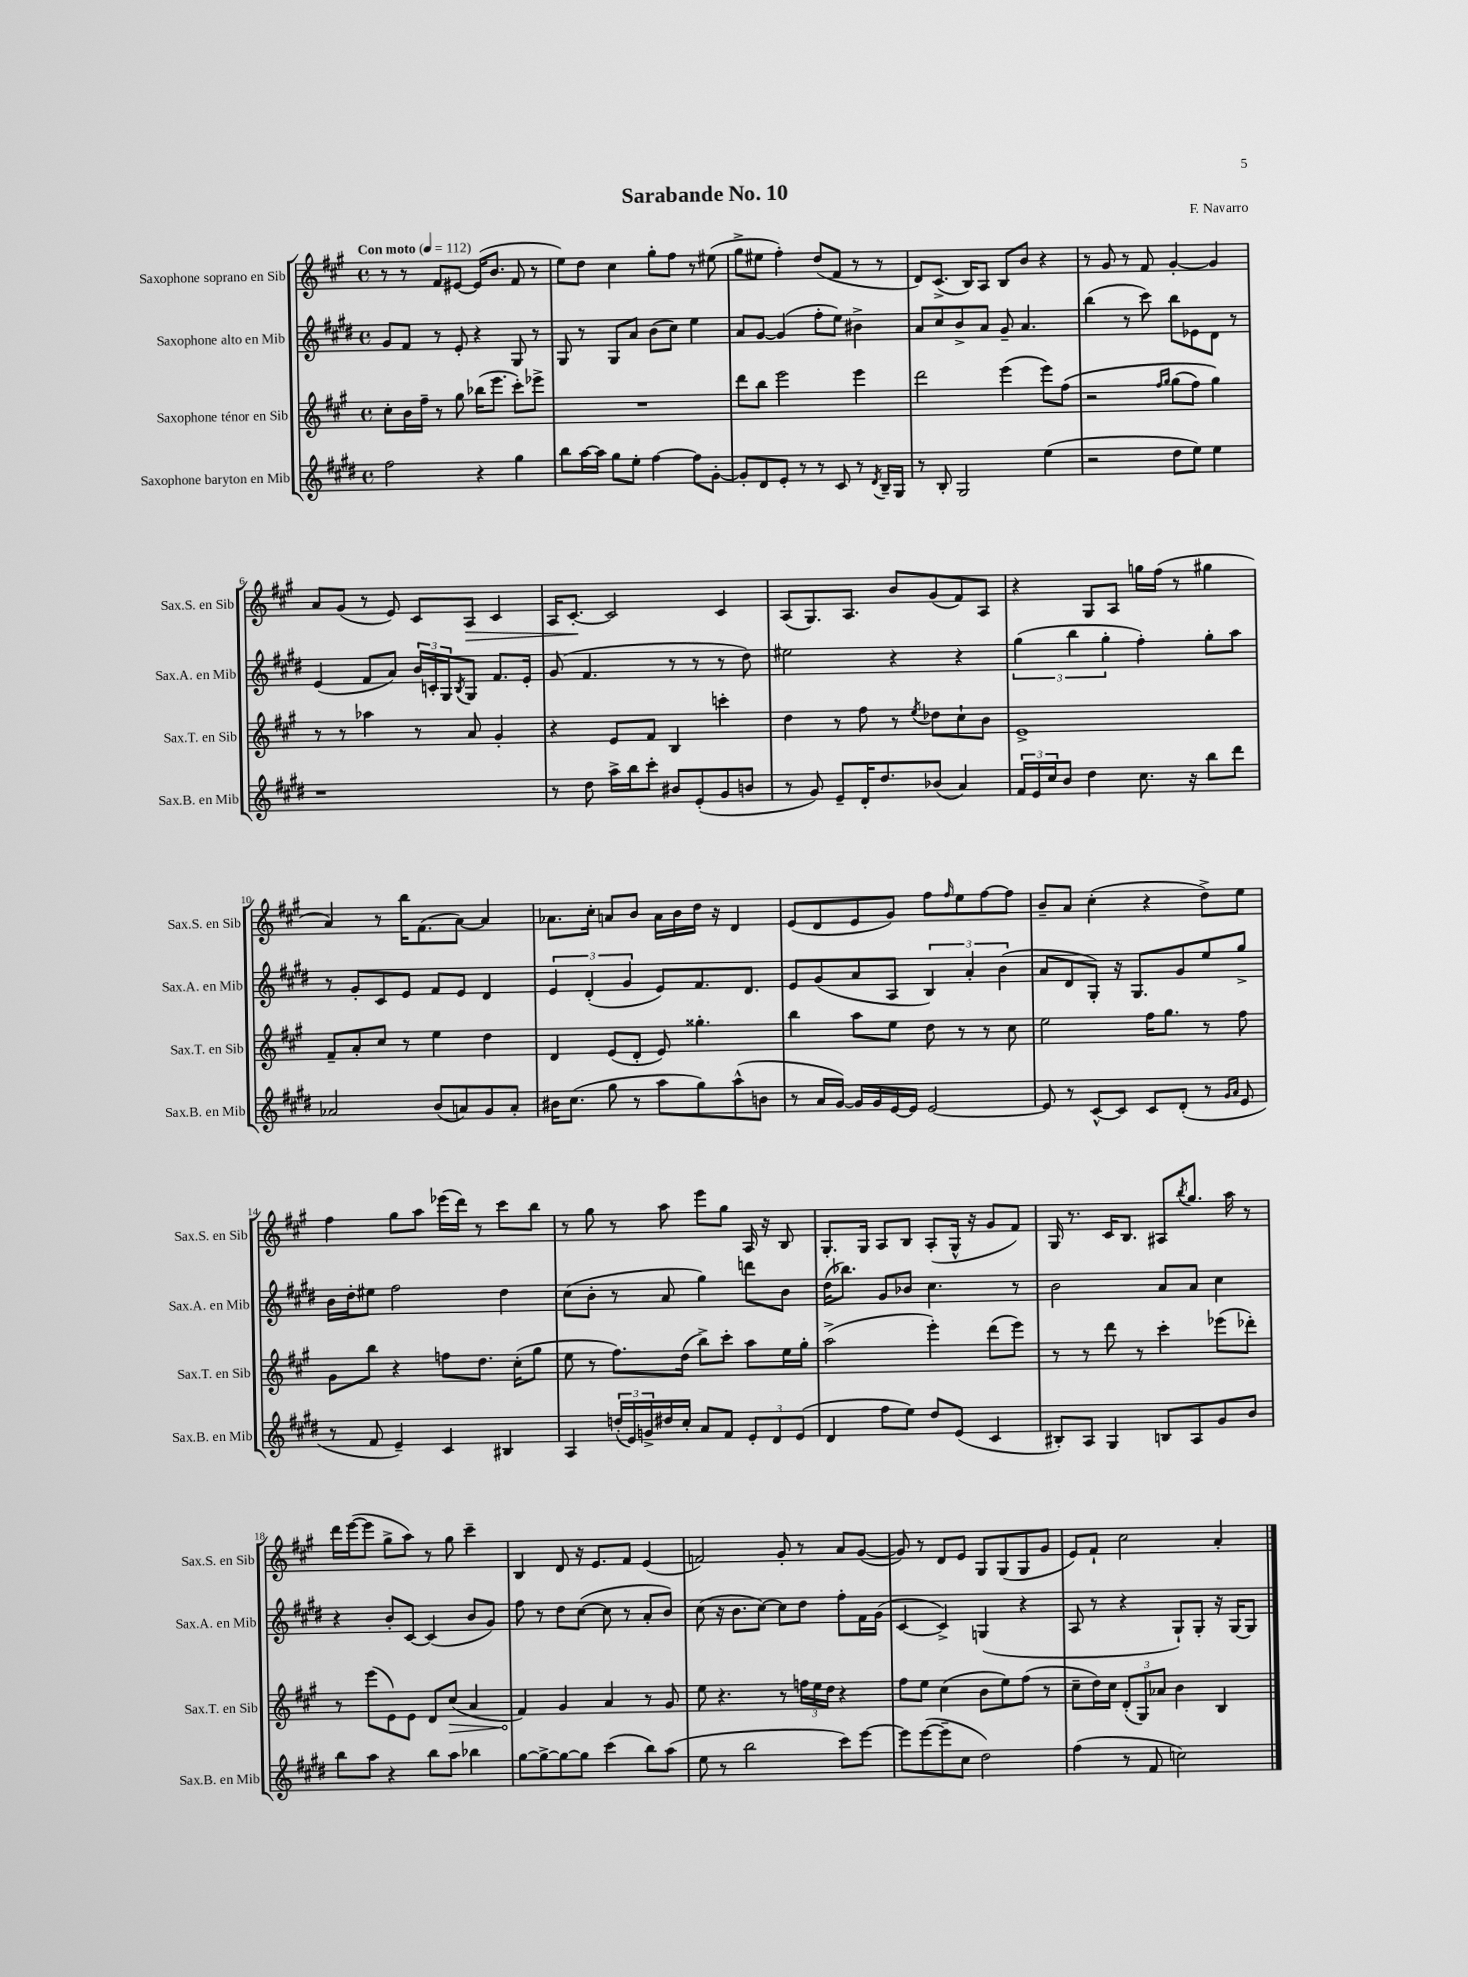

**kern	**kern	**dynam	**kern	**kern	**dynam
*part4	*part3	*part3	*part2	*part1	*part1
*staff4	*staff3	*staff3	*staff2	*staff1	*staff1
*I"Saxophone baryton en Mib	*I"Saxophone ténor en Sib	*	*I"Saxophone alto en Mib	*I"Saxophone soprano en Sib	*
*I'Sax.B. en Mib	*I'Sax.T. en Sib	*	*I'Sax.A. en Mib	*I'Sax.S. en Sib	*
*clefG2	*clefG2	*	*clefG2	*clefG2	*
*k[f#c#g#d#]	*k[f#c#g#]	*	*k[f#c#g#d#]	*k[f#c#g#]	*
*M4/4	*M4/4	*	*M4/4	*M4/4	*
*met(c)	*met(c)	*	*met(c)	*met(c)	*
*MM112	*MM112	*	*MM112	*MM112	*
=1	=1	=1	=1	=1	=1
!	!	!	!	!LO:TX:a:B:t=Con moto	!
2ff#\	8cc#'\L	.	8g#/L	8r	.
.	16b\L	.	8f#/J	8r	.
.	16ff#~\JJ	.	.	.	.
.	8r	.	8r	8f#/L	.
.	8gg#\	.	8e'/	[8e#X/J	.
4r	(16bb-X\KL	.	4r	(16e#/KL]	.
.	8.eee\J	.	.	8.b/J	.
4gg#\	8ccc#'\L)	.	8G#/	8f#/	.
.	8eee-X^\J	.	8r	8r	.
=2	=2	=2	=2	=2	=2
8bb\L	1r	.	8G#/	8ee\L)	.
[16aa\L	.	.	8r	8dd\J	.
16aa\JJ]	.	.	.	.	.
8gg#\L	.	.	8G#/L	4cc#\	.
8ee'\J	.	.	8a/J	.	.
[4ff#\	.	.	(8b\L	8gg#'\L	.
.	.	.	8cc#\J)	8ff#\J	.
8ff#\L]	.	.	4ee\	8r	.
[8g#'\J	.	.	.	(8ee#X\	.
=3	=3	=3	=3	=3	=3
8g#'/L]	8ddd\L	.	8a/L	8gg#^\L	.
8d#/	8bb\J	.	[8g#/J	8ee#X\J	.
8e'/J	2eee\	.	(4g#/]	4ff#'\)	.
8r	.	.	.	.	.
8r	.	.	8ff#'\L	(8dd/L	.
8c#/	.	.	8ee\J)	8f#/J	.
8r	4eee\	.	4b#X^\	8r	.
8qd#/	.	.	.	.	.
16B~/LL	.	.	.	8r	.
16G#/JJ	.	.	.	.	.
=4	=4	=4	=4	=4	=4
8r	2ddd\	.	8a/L	8d/L)	.
8B'/	.	.	8cc#/	(8.c#^/J	.
2G#/	.	.	8b^/	.	.
.	.	.	.	16B/KL)	.
.	.	.	8a/J	8A/J	.
.	(4eee\	.	8g#~/	8B/L	.
.	.	.	4.a/	8b/J	.
(4ee\	8eee\L)	.	.	4r	.
.	(8ff#\J	.	.	.	.
=5	=5	=5	=5	=5	=5
2r	2r	.	(4bb\	8r	.
.	.	.	.	8g#/	.
.	.	.	8r	8r	.
.	.	.	8ccc#\)	8f#/	.
.	16qqff#/LL	.	.	.	.
.	16qqgg#/JJ	.	.	.	.
8dd#\L	(8gg#\L	.	8bb\L	[4g#'/	.
8ee\J)	8ff#\J)	.	8e-X\	.	.
4ee\	4gg#\)	.	8d#\J	4g#/]	.
.	.	.	8r	.	.
!!LO:LB:g=z
=6	=6	=6	=6	=6	=6
1r	8r	.	(4e/	8a/L	.
.	8r	.	.	(8g#/J	.
.	4aa-X\	.	8f#/L	8r	.
.	.	.	8a/J)	8e/)	.
.	8r	.	24b/LL	8c#/L	.
.	.	.	24cn'/	.	.
.	.	.	24G#/J	.	.
.	.	.	8qB/	.	.
!	!	!	!	!	!LO:HP:b
.	8a/	.	8G#/J	8A/J	>
.	4g#'/	.	8.f#/L	4c#/	.
.	.	.	16e'/Jk	.	.
=7	=7	=7	=7	=7	=7
8r	4r	.	(8g#/	16A/KL	.
.	.	.	.	[8.c#'/J	.
8dd#\	.	.	4.f#/	.	.
16aa^\LL	8e/L	.	.	2c#/]	]
16bb\J	.	.	.	.	.
8ccc#'\J	8f#/J	.	.	.	.
8b#X/L	4B/	.	8r	.	.
(8e'/	.	.	8r	.	.
8g#/	4cccn'\	.	8r	4c#/	.
8bn/J	.	.	8dd#\)	.	.
=8	=8	=8	=8	=8	=8
8r	4dd\	.	2ee#X\	(8A/L	.
8g#/)	.	.	.	8.G#/)	.
8e~/L	8r	.	.	.	.
.	.	.	.	8.A/J	.
16d#'/K	8ff#\	.	.	.	.
8.dd#/	.	.	.	.	.
.	8r	.	4r	8b/L	.
.	8qee/	.	.	.	.
(8b-X/J	8dd-X\L	.	.	(8g#/	.
4a/)	8cc#`\	.	4r	8f#/)	.
.	8b\J	.	.	8A/J	.
=9	=9	=9	=9	=9	=9
24f#/LL	1e^	.	(6gg#\	4r	.
24e/	.	.	.	.	.
24cc#/J	.	.	.	.	.
8b/J	.	.	.	.	.
.	.	.	6bb\	.	.
4dd#\	.	.	.	8G#/L	.
.	.	.	6gg#'\	.	.
.	.	.	.	8A/J	.
8.cc#\	.	.	4ff#'\)	16ggn\LL	.
.	.	.	.	(16ff#\JJ	.
.	.	.	.	8r	.
16r	.	.	.	.	.
8bb\L	.	.	8gg#'\L	4gg#X\	.
8ddd#\J	.	.	8aa\J	.	.
!!LO:LB:g=z
=10	=10	=10	=10	=10	=10
2a-X/	8f#~/L	.	8r	4a/)	.
.	8a'/	.	8g#'/L	.	.
.	8cc#/J	.	8c#/	8r	.
.	8r	.	8e/J	16bb\KL	.
.	.	.	.	(8.f#\	.
(8b/L	4ee\	.	8f#/L	.	.
8an/)	.	.	8e/J	[8a\J)	.
8g#/	4dd\	.	4d#/	4a/]	.
8a'/J	.	.	.	.	.
=11	=11	=11	=11	=11	=11
16b#X\KL	4d/	.	6e/	8.a-X\L	.
(8.cc#\J	.	.	.	.	.
.	.	.	(6d#'/	.	.
.	.	.	.	16cc#'\Jk	.
8gg#\	(8e/L	.	.	8an/L	.
.	.	.	6g#/	.	.
8r	8d'/J	.	.	8b/J	.
8aa\L	8e/)	.	8e/L)	16a\LL	.
.	.	.	.	16b\	.
8gg#\)	4.gg##X'\	.	8.f#/	16dd\JJ	.
.	.	.	.	16r	.
(8aa^^\	.	.	.	4d/	.
.	.	.	8.d#/J	.	.
8bn\J	.	.	.	.	.
=12	=12	=12	=12	=12	=12
8r	4bb\	.	8e/L	(8e/L	.
16a/LL	.	.	(8g#/	8d/	.
[16g#/JJ)	.	.	.	.	.
16g#/LL]	8aa\L	.	8a/	8e/	.
16g#/	.	.	.	.	.
[16e/	8ee\J	.	8A/J	8g#/J)	.
16e/JJ]	.	.	.	.	.
[2e/	8dd\	.	6B/)	8ff#\L	.
.	.	.	.	16qqff#/	.
.	8r	.	.	8ee\	.
.	.	.	6a'/	.	.
.	8r	.	.	[8ff#\	.
.	.	.	(6b\	.	.
.	8cc#\	.	.	8ff#\J]	.
=13	=13	=13	=13	=13	=13
8e/]	2ee\	.	8a/L	8b~/L	.
8r	.	.	8d#/	8a/J	.
[8c#^^/L	.	.	8G#'/J)	(4cc#'\	.
8c#/J]	.	.	16r	.	.
.	.	.	8.G#/L	.	.
8c#/L	16ff#\KL	.	.	4r	.
.	8.gg#\J	.	.	.	.
(8d#'/J	.	.	8g#/	.	.
8r	8r	.	8ee/	8dd^\L)	.
16qqg#/LL	.	.	.	.	.
16qqa/JJ	.	.	.	.	.
8e/	8ff#\	.	8gg#^/J	8ee\J	.
!!LO:LB:g=z
=14	=14	=14	=14	=14	=14
8r	8g#\L	.	16b\LL	4ff#\	.
.	.	.	16dd#'\J	.	.
8f#/	8bb\J	.	8ee#X\J	.	.
4e~/)	4r	.	2ff#\	8gg#\L	.
.	.	.	.	8aa\J	.
4c#/	8ffn\L	.	.	(16eee-X\LL	.
.	.	.	.	16ddd\JJ)	.
.	8.dd\J	.	.	8r	.
4B#X/	.	.	4dd#\	8ccc#\L	.
.	(16cc#'\KL	.	.	.	.
.	8gg#\J	.	.	8bb\J	.
=15	=15	=15	=15	=15	=15
4A/	8ee\	.	(8cc#\L	8r	.
.	8r	.	8b'\J	8gg#\	.
(24ddn'/LL	8.ff#\L)	.	8r	8r	.
24e/)	.	.	.	.	.
24gn^/	.	.	.	.	.
16dd#X/	.	.	8a/	8aa\	.
16cc#'/JJ	(16dd\Jk	.	.	.	.
8a/L	8bb^\L)	.	4gg#\)	8eee\L	.
8f#/J	8ccc#'\J	.	.	8gg#\J	.
12e'/L	8aa\L	.	8dddn\L	16A/	.
.	.	.	.	16r	.
12d#/	.	.	.	.	.
.	16ee\L	.	8b\J	8B/	.
(12e/J	.	.	.	.	.
.	16gg#'\JJ	.	.	.	.
=16	=16	=16	=16	=16	=16
4d#/	(2aa^\	.	(16dd#\KL	8.G#'/L	.
.	.	.	8.bb-X\J)	.	.
.	.	.	.	16G#/Jk	.
8ff#\L	.	.	8g#/L	8A/L	.
8ee\J)	.	.	8b-X/J	8B/J	.
8dd#/L	4eee'\)	.	4.cc#\	(8A'/L	.
(8e/J	.	.	.	16G#^^/Jk	.
.	.	.	.	16r	.
4c#/	(8ddd\L	.	.	8g#/L	.
.	8eee\J)	.	8r	8f#/J)	.
=17	=17	=17	=17	=17	=17
8B#X'/L)	8r	.	2b\	16G#/	.
.	.	.	.	8.r	.
8A/J	8r	.	.	.	.
4G#/	8ddd\	.	.	16c#/KL	.
.	.	.	.	8.B/J	.
.	8r	.	.	.	.
8Bn/L	4ccc#'\	.	8a/L	8A#X/L	.
.	.	.	.	8qbb/	.
8A/	.	.	8a/J	8.gg#/J	.
8g#/	(8eee-X\L	.	4cc#\	.	.
.	.	.	.	16aa\	.
8b/J	8ddd-X'\J)	.	.	8r	.
!!LO:LB:g=z
=18	=18	=18	=18	=18	=18
8bb\L	8r	.	4r	16ddd\LL	.
.	.	.	.	([16eee\J	.
8aa\J	(8eee\L	.	.	8eee\J]	.
4r	8e\)	.	8b'/L	8gg#^\L	.
.	8e\J	.	[8c#/J	8aa\J)	.
8bb\L	8d/L	.	(4c#/]	8r	.
!	!	!LO:HP:b	!	!	!
8aa\J	(8cc#/J	>	.	8gg#\	.
4bb-X\	4a/	.	8b/L	4ccc#~\	.
.	.	.	8g#/J)	.	.
=19	=19	=19	=19	=19	=19
[8gg#\L	4f#/)	.	8ff#\	4B/	.
8gg#^\_	.	.	8r	.	.
8gg#\_	4g#/	]	8dd#\L	8d/	.
8gg#\J]	.	.	([8cc#\J	16r	.
.	.	.	.	8.e/L	.
(4ccc#\	4a/	.	8cc#\]	.	.
.	.	.	8r	8f#/J	.
8bb\L)	8r	.	8a'/L	(4e/	.
(8aa\J	8g#/	.	8b/J)	.	.
=20	=20	=20	=20	=20	=20
8ee\	8ee\	.	(8cc#\	2fn/)	.
8r	4.r	.	16r	.	.
.	.	.	8.b\L	.	.
2bb\	.	.	.	.	.
.	.	.	[8cc#\J)	.	.
.	8r	.	8cc#\L]	8g#'/	.
.	24ffn\LL	.	8dd#\J	8r	.
.	24ee\	.	.	.	.
.	24dd\JJ	.	.	.	.
8ccc#\L)	4r	.	8ff#'\L	8a/L	.
[8eee\J	.	.	16f#\L	([8g#/J	.
.	.	.	(16g#\JJ	.	.
=21	=21	=21	=21	=21	=21
8eee\L]	8ff#\L	.	[4c#/	8g#/])	.
([8eee\	8ee\J	.	.	8r	.
8eee~\]	(4cc#\	.	4c#^/])	8d/L	.
8cc#\J	.	.	.	8e/J	.
2dd#\)	8b\L	.	(4Gn/	8G#/L	.
.	8ee\)	.	.	(8G#/	.
.	(8ff#\J	.	4r	8G#/	.
.	8r	.	.	8g#/J	.
=22	=22	=22	=22	=22	=22
(4ff#\	8cc#~\L	.	8A/	8e/L)	.
.	16dd\L)	.	8r	8f#`/J	.
.	16cc#\JJ	.	.	.	.
8r	(12d'/L	.	4r	2cc#\	.
.	12G#/)	.	.	.	.
8f#/	.	.	.	.	.
.	12a-X/J	.	.	.	.
2ccn\)	4b\	.	8G#`/L)	.	.
.	.	.	8G#'/J	.	.
.	4B/	.	16r	4a'/	.
.	.	.	[16G#/KL	.	.
.	.	.	8G#/J]	.	.
==	==	==	==	==	==
*-	*-	*-	*-	*-	*-
